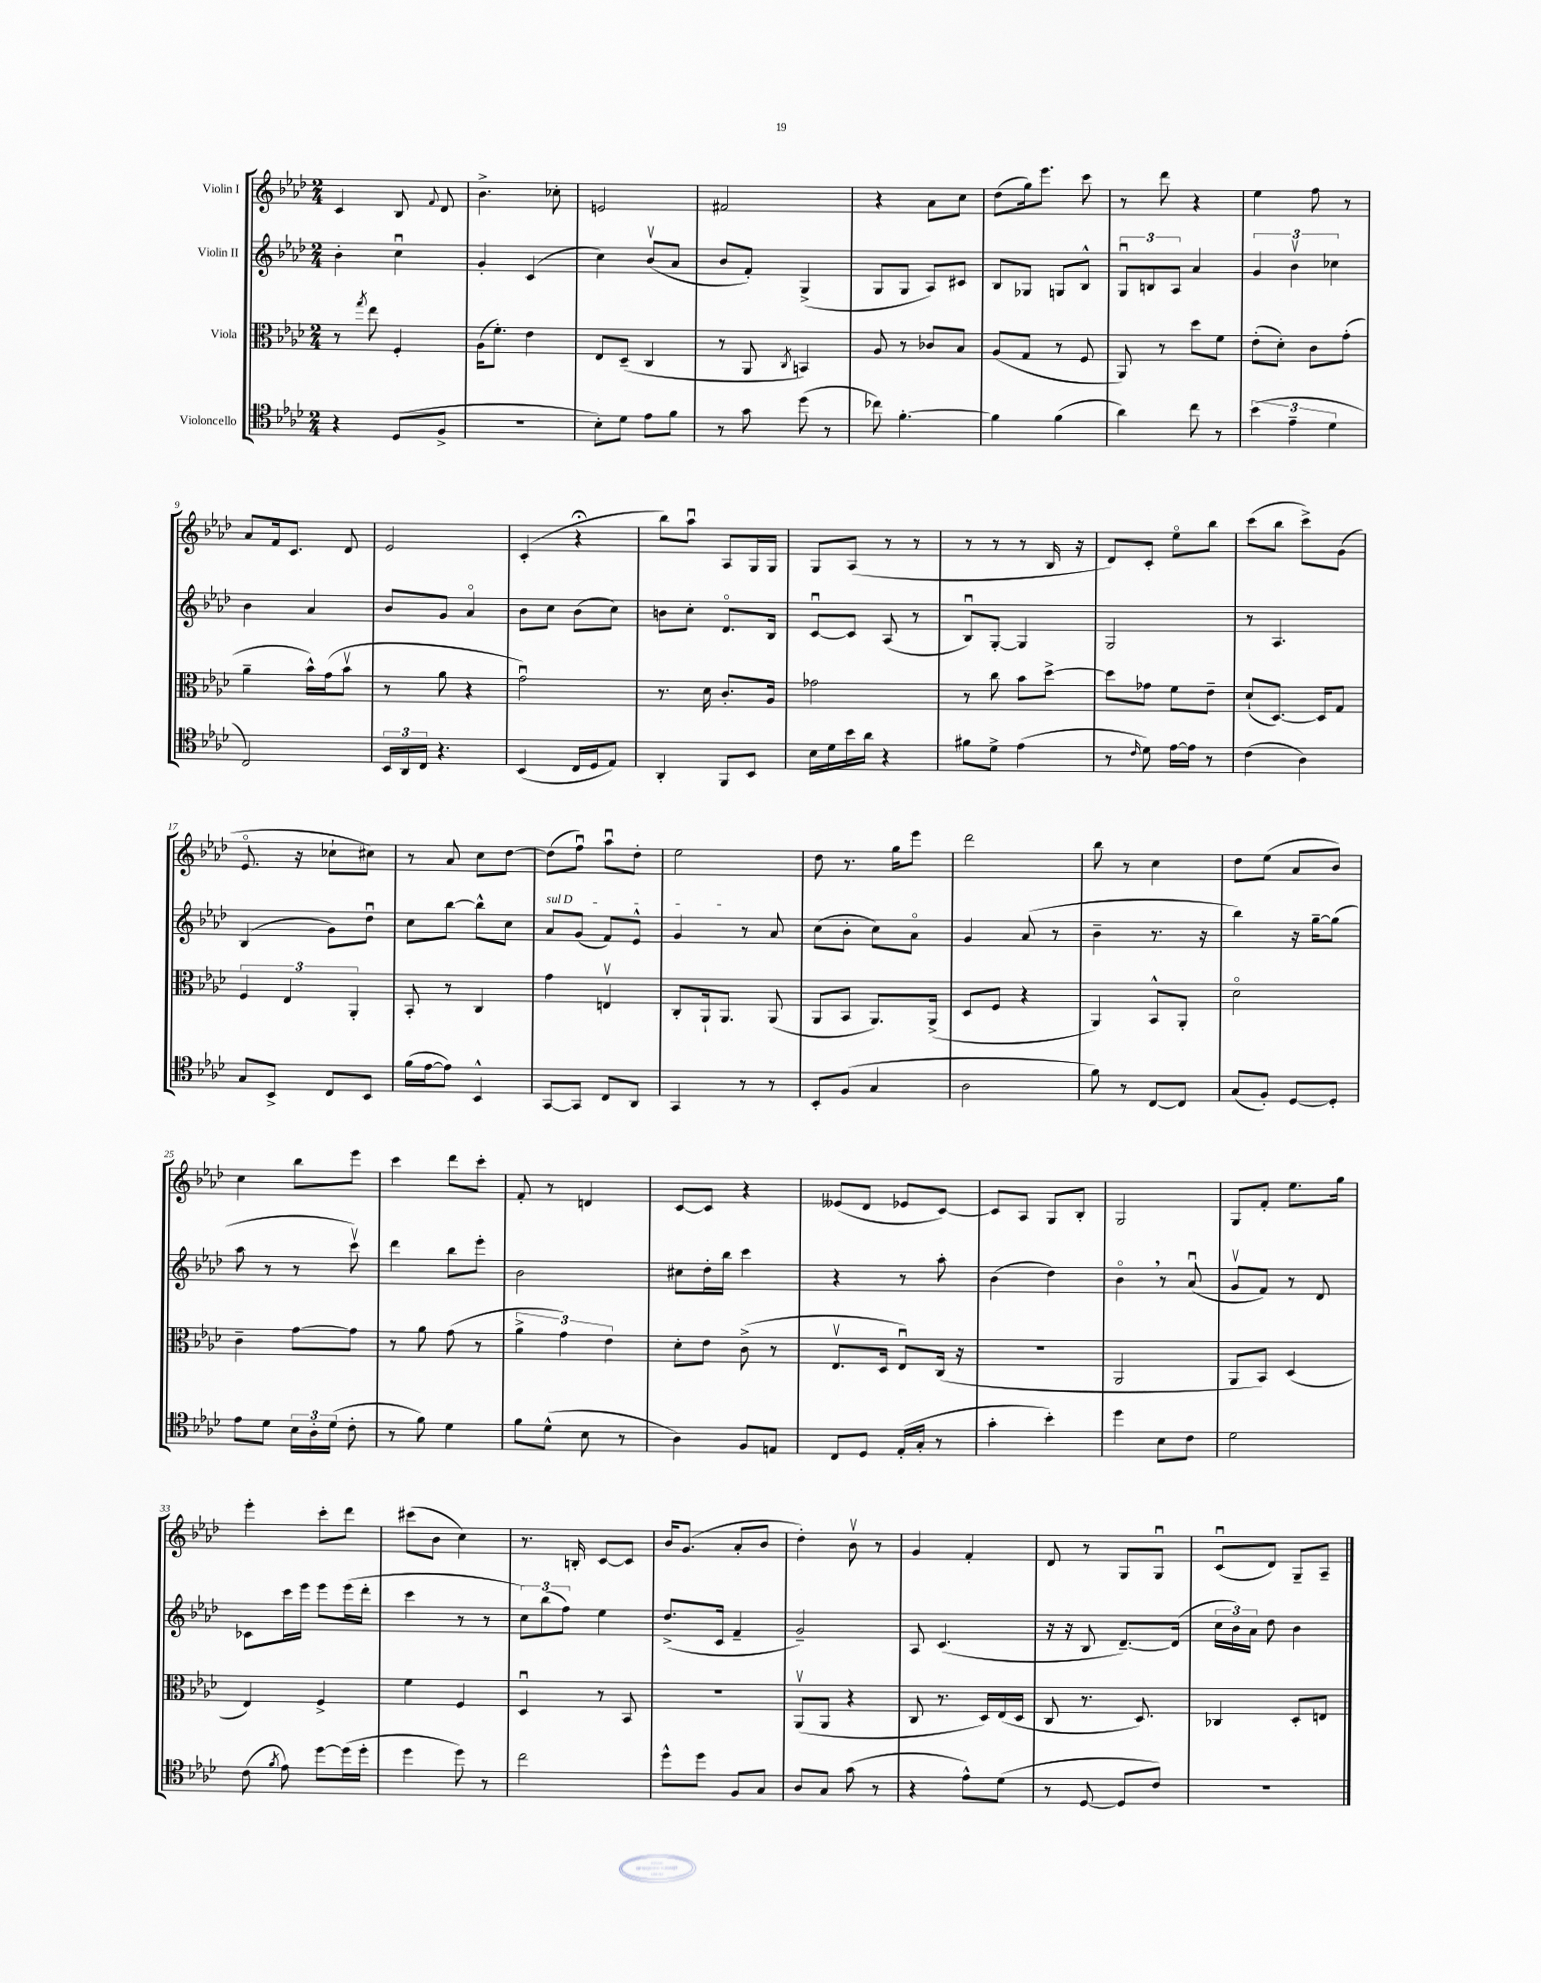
<<
\new StaffGroup <<
\new Staff = "s0" \with { instrumentName = "Violin I" } {
    \clef treble \key aes \major \numericTimeSignature \time 2/4
    \autoBeamOff c'4 bes8 \appoggiatura { f'8 } des'8 |
    bes'4.-> ces''8-. |
    e'2 |
    fis'2 |
    r4 aes'8[ c''8] |
    des''8[( g''16) ees'''8.] c'''8 |
    r8 des'''8 r4 |
    ees''4 f''8 r8 |
    aes'8[ f'16 c'8.] des'8 |
    ees'2 |
    c'4-.( r4\fermata |
    bes''8[) aes''8]\downbow aes8[ g16 g16] |
    g8[ aes8]( r8 r8 |
    r8 r8 r8 bes16 r16 |
    des'8[) c'8]-. ees''8[\flageolet bes''8] |
    c'''8[( bes''8] c'''8[->) g'8]( |
    ees'8.\flageolet r16 ces''8[-! cis''8]) |
    r8 aes'8 c''8[ des''8]~ |
    des''8[( f''8]\downbow) aes''8[\downbow des''8]-. |
    ees''2 |
    des''8 r8. g''16[ ees'''8] |
    des'''2 |
    bes''8 r8 c''4 |
    des''8[ ees''8]( aes'8[ bes'8]) |
    c''4 bes''8[ ees'''8] |
    c'''4 des'''8[ c'''8]-. |
    f'8-. r8 d'4 |
    c'8[~ c'8] r4 |
    eeses'8[( des'8] ees'8[ c'8]~) |
    c'8[ aes8] g8[ bes8]-. |
    g2 |
    g8[ f'8]-. ees''8.[ g''16] |
    ees'''4-. c'''8[-. des'''8] |
    cis'''8[( bes'8] c''4) |
    r8. b16-. c'8[~ c'8] |
    bes'16[ g'8.]( aes'8[-. bes'8] |
    des''4-.) bes'8\upbow r8 |
    g'4 f'4-. |
    des'8 r8 g8[ g8]\downbow |
    c'8[\downbow( des'8]) g8[-- aes8]-- \bar "|." |
}
\new Staff = "s1" \with { instrumentName = "Violin II" } {
    \clef treble \key aes \major \numericTimeSignature \time 2/4
    \autoBeamOff bes'4-. c''4\downbow |
    g'4-. c'4( |
    c''4) bes'8[\upbow( aes'8] |
    bes'8[ f'8]-.) g4->( |
    g8[ g8] aes8[) cis'8] |
    bes8[ ges8] g8[ bes8]-^ |
    \tuplet 3/2 { g8[\downbow b8 aes8] } aes'4 |
    \tuplet 3/2 { g'4 bes'4\upbow ces''4 } |
    bes'4 aes'4 |
    bes'8[ g'8] aes'4\flageolet |
    bes'8[ c''8] bes'8[( c''8]) |
    b'8[ c''8]-. des'8.[\flageolet bes16] |
    c'8[~\downbow c'8] aes8( r8 |
    bes8[\downbow) g8]~-. g4 |
    g2 |
    r8 aes4. |
    bes4( g'8[) des''8]\downbow |
    c''8[ bes''8]~ bes''8[-^ c''8] |
    \once \override TextSpanner.bound-details.left.text = \markup { \italic "sul D" } aes'8[\startTextSpan g'8]( f'8[) ees'8]-^ |
    g'4\stopTextSpan r8 aes'8 |
    c''8[( bes'8]-. c''8[) aes'8]\flageolet |
    g'4 aes'8( r8 |
    bes'4-- r8. r16 |
    bes''4) r16 g''16[~-- g''8]( |
    aes''8 r8 r8 c'''8\upbow) |
    des'''4 bes''8[ ees'''8]-. |
    bes'2 |
    cis''8[ des''16-. bes''16] c'''4 |
    r4 r8 aes''8-. |
    bes'4( des''4) |
    bes'4\flageolet \breathe r8 aes'8\downbow( |
    g'8[\upbow f'8]) r8 des'8 |
    ces'8[ c'''16 ees'''16] ees'''8[ ees'''16( des'''16]-. |
    c'''4 r8 r8 |
    \tuplet 3/2 { c''8[) bes''8( f''8]) } ees''4 |
    des''8.[->( c'16] f'4-- |
    g'2--) |
    aes8 c'4.( |
    r16 r16 bes8 des'8.[~--) des'16]( |
    \tuplet 3/2 { c''16[ bes'16) aes'16] } des''8 bes'4 \bar "|." |
}
\new Staff = "s2" \with { instrumentName = "Viola" } {
    \clef alto \key aes \major \numericTimeSignature \time 2/4
    \autoBeamOff r8 \acciaccatura { g''8 } ees''8 f4-. |
    aes16[( f'8.]-.) ees'4 |
    ees8[ des8]--( c4 |
    r8 aes,8 \acciaccatura { c8 } b,4) |
    aes8 r8 ces'8[ bes8] |
    aes8[( g8] r8 f8 |
    aes,8) r8 des''8[ f'8] |
    ees'8[-.( des'8]-.) c'8[ g'8]-.( |
    aes'4-- bes'16[-^) g'16( bes'8]\upbow |
    r8 aes'8 r4 |
    g'2\downbow) |
    r8. des'16 c'8.[-. aes16] |
    ges'2 |
    r8 c''8 bes'8[ des''8]~-> |
    des''8[ ges'8] f'8[ ees'8]-- |
    des'8[-!( des8.]~) des16[ g8] |
    \tuplet 3/2 { f4 ees4 aes,4-. } |
    bes,8-. r8 c4 |
    g'4 e4\upbow |
    c8[-. aes,16-! aes,8.] aes,8( |
    aes,8[ bes,8] aes,8.[) aes,16]->( |
    des8[ f8] r4 |
    aes,4) bes,8[-^ aes,8]-. |
    des'2\flageolet |
    c'4-- g'8[~ g'8] |
    r8 aes'8 g'8( r8 |
    \tuplet 3/2 { aes'4-> g'4) ees'4 } |
    des'8[-. ees'8] c'8->( r8 |
    ees8.[\upbow des16] ees8[\downbow) c16]( r16 |
    R2 |
    aes,2 |
    aes,8[ bes,8]) des4( |
    ees4) f4-> |
    f'4 f4 |
    des4\downbow r8 bes,8 |
    r2 |
    aes,8[\upbow( aes,8] r4 |
    c8 r8. des16[) ees16( des16] |
    c8 r8. des8.) |
    ces4 des8[-. e8] \bar "|." |
}
\new Staff = "s3" \with { instrumentName = "Violoncello" } {
    \clef tenor \key aes \major \numericTimeSignature \time 2/4
    \autoBeamOff r4 des8[( f8]-> |
    r2 |
    bes8[-.) des'8] ees'8[ f'8] |
    r8 g'8 des''8( r8 |
    ces''8) f'4.~-. |
    f'4 f'4( |
    aes'4) c''8 r8 |
    \tuplet 3/2 { bes'4( ees'4-- des'4 } |
    c2) |
    \tuplet 3/2 { bes,16[ aes,16 c16] } r4. |
    bes,4( c16[ des16 ees8]) |
    aes,4-. f,8[ bes,8] |
    bes16[ des'16 bes'16 aes'16] r4 |
    fis'8[ des'8]-> ees'4( |
    r8 \grace { c'16 } des'8) ees'16[~ ees'16] r8 |
    c'4( aes4) |
    g8[ bes,8]-> c8[ bes,8] |
    f'16[( ees'16~ ees'8]) bes,4-^ |
    g,8[~ g,8] c8[ aes,8] |
    g,4 r8 r8 |
    bes,8[-. f8]( g4 |
    aes2 |
    f'8) r8 c8[~ c8] |
    g8[( f8]-.) des8[~ des8]-. |
    ees'8[ des'8] \tuplet 3/2 { bes16[ aes16-. des'16]( } c'8-. |
    r8 f'8) des'4 |
    f'8[ des'8]-^( bes8 r8 |
    aes4) f8[ e8] |
    c8[ des8] ees16[-.( g16]-. r8 |
    g'4-. bes'4-.) |
    des''4 bes8[ c'8] |
    des'2 |
    c'8( \acciaccatura { f'8 } ees'8) des''8[~ des''16( des''16]-. |
    des''4 des''8) r8 |
    c''2 |
    des''8[-^ des''8] f8[ g8] |
    aes8[ g8] g'8( r8 |
    r4 ees'8[-^) des'8]( |
    r8 des8~ des8[ c'8]) |
    r2 \bar "|." |
}
>>
>>
